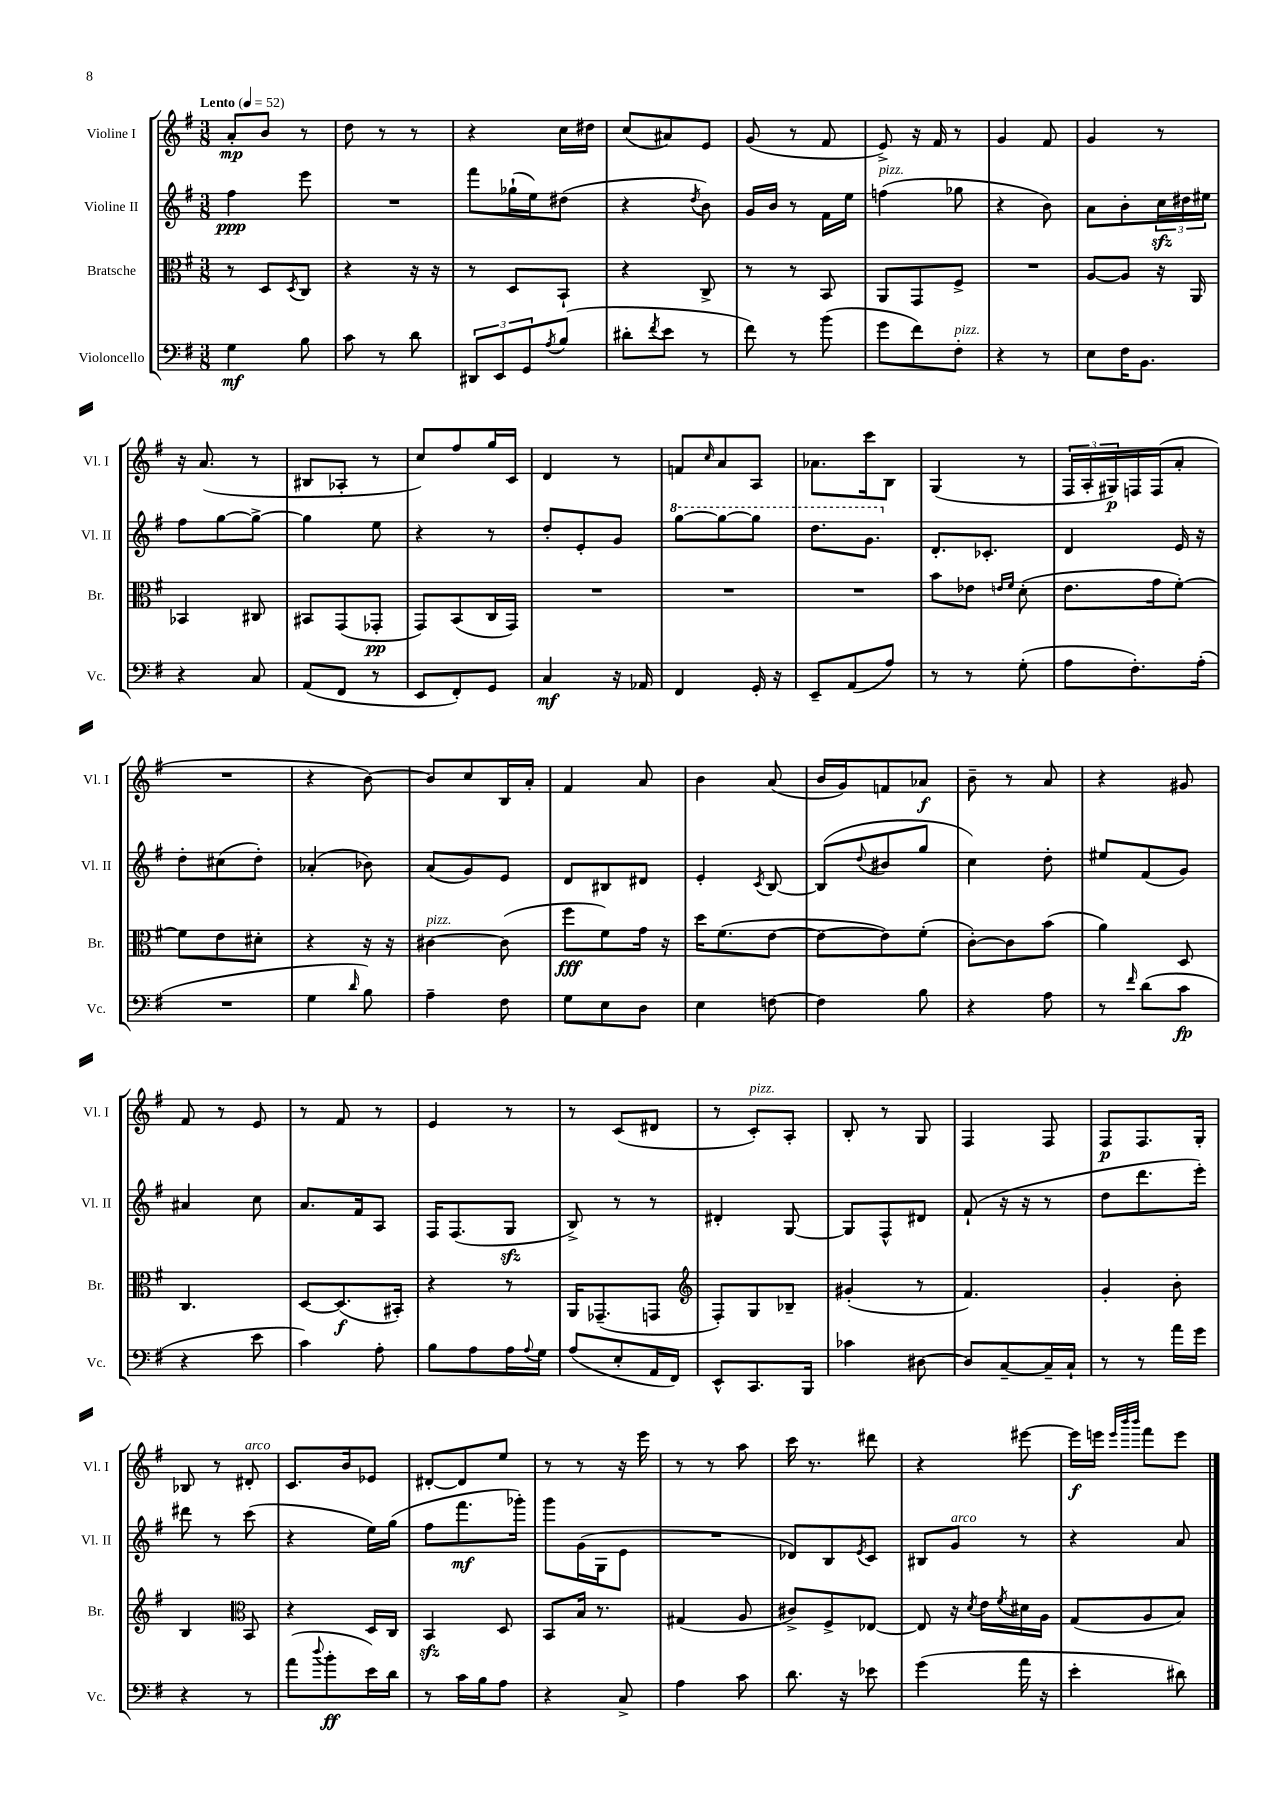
<<
\new StaffGroup <<
\new Staff = "s0" \with { instrumentName = "Violine I" shortInstrumentName = "Vl. I" } {
    \clef treble \key g \major \numericTimeSignature \time 3/8 \tempo "Lento" 4 = 52
    a'8-.\mp b'8 r8 |
    d''8 r8 r8 |
    r4 c''16 dis''16 |
    c''8( ais'8) e'8 |
    g'8( r8 fis'8 |
    e'8->) r16 fis'16 r8 |
    g'4 fis'8 |
    g'4 r8 |
    r16 a'8.( r8 |
    bis8 aes8-. r8 |
    c''8) fis''8 g''16 c'16 |
    d'4 r8 |
    f'8 \grace { c''16 } a'8 a8 |
    aes'8. c'''16 b8 |
    g4( r8 |
    \tuplet 3/2 { fis16 a16-. gis16\p) } f16 f16( a'8-. |
    R4. |
    r4 b'8~) |
    b'8 c''8 b16 a'16-. |
    fis'4 a'8 |
    b'4 a'8( |
    b'16 g'16) f'8 aes'8\f |
    b'8-- r8 a'8 |
    r4 gis'8 |
    fis'8 r8 e'8 |
    r8 fis'8 r8 |
    e'4 r8 |
    r8 c'8( dis'8 |
    r8 c'8-.^\markup { \italic "pizz." }) a8-. |
    b8-. r8 g8 |
    fis4 fis8 |
    fis8\p fis8. g16-. |
    bes8 r8 dis'8-.^\markup { \italic "arco" } |
    c'8. b'16 ees'8 |
    dis'8~-. dis'8 e''8 |
    r8 r8 r16 e'''16 |
    r8 r8 a''8 |
    c'''16 r8. dis'''8 |
    r4 eis'''8~ |
    eis'''16\f e'''16 \grace { e'''32 b'''32 b'''32 } fis'''8 e'''8 \bar "|." |
}
\new Staff = "s1" \with { instrumentName = "Violine II" shortInstrumentName = "Vl. II" } {
    \clef treble \key g \major \numericTimeSignature \time 3/8
    fis''4\ppp e'''8 |
    R4. |
    fis'''8 ges''16-!( e''16) dis''8( |
    r4 \acciaccatura { d''8 } b'8) |
    g'16 b'16 r8 fis'16 e''16 |
    f''4^\markup { \italic "pizz." }( ges''8 |
    r4 b'8) |
    a'8 b'8-. \tuplet 3/2 { c''16\sfz dis''16 eis''16 } |
    fis''8 g''8~ g''8~-> |
    g''4 e''8 |
    r4 r8 |
    d''8-. e'8-. g'8 |
    \ottava #1 g'''8~ g'''8~ g'''8 |
    d'''8. g''8. \ottava #0 |
    d'8.-. ces'8.-. |
    d'4 e'16 r16 |
    d''8-. cis''8( d''8-.) |
    aes'4-.( bes'8) |
    a'8( g'8) e'8 |
    d'8 bis8 dis'8 |
    e'4-. \acciaccatura { c'8 } b8~ |
    b8( \appoggiatura { d''8 } bis'8 g''8 |
    c''4) d''8-. |
    eis''8 fis'8( g'8) |
    ais'4 c''8 |
    a'8. fis'16 a8 |
    fis16 fis8.( g8\sfz |
    b8->) r8 r8 |
    dis'4-. g8~ |
    g8 fis8-^ dis'8 |
    fis'8-!( r16 r16 r8 |
    d''8 d'''8. e'''16-.) |
    dis'''8 r8 c'''8( |
    r4 e''16) g''16( |
    fis''8 fis'''8.\mf ges'''16-.) |
    g'''8 g'16( g16 e'8 |
    R4. |
    des'8) b8 \acciaccatura { e'8 } c'8 |
    bis8 g'8^\markup { \italic "arco" } r8 |
    r4 a'8 \bar "|." |
}
\new Staff = "s2" \with { instrumentName = "Bratsche" shortInstrumentName = "Br." } {
    \clef alto \key g \major \numericTimeSignature \time 3/8
    r8 d8 \acciaccatura { d8 } c8 |
    r4 r16 r16 |
    r8 d8 b,8-! |
    r4 c8-> |
    r8 r8 b,8 |
    a,8 g,8 fis8-> |
    R4. |
    a8~ a8 r16 a,16 |
    bes,4 cis8 |
    bis,8 g,8( ges,8-.\pp |
    g,8) b,8( c16 g,16) |
    R4. |
    R4. |
    R4. |
    b'8 ees'8 \grace { e'16 fis'16 } d'8-.( |
    e'8. g'16 fis'8~-.) |
    fis'8 e'8 dis'8-. |
    r4 r16 r16 |
    cis'4~^\markup { \italic "pizz." } cis'8( |
    fis''8\fff fis'8) g'16 r16 |
    d''16 fis'8.( e'8~ |
    e'8~ e'8) fis'8-.( |
    c'8~-.) c'8 b'8( |
    a'4) d8 |
    c4. |
    d8~ d8.\f( bis,16-.) |
    r4 r8 |
    a,16 ges,8.--( g,8 |
    \clef treble fis8-.) g8 bes8-- |
    gis'4-.( r8 |
    fis'4.) |
    g'4-. b'8-. |
    b4 \clef alto b,8 |
    r4 d16 c16 |
    b,4\sfz d8 |
    b,8 b16 r8. |
    gis4( a8 |
    cis'8->) fis8-> ees8~ |
    ees8 r16 \acciaccatura { d'8 } e'16 \acciaccatura { fis'8 } dis'16 a16 |
    g8( a8 b8) \bar "|." |
}
\new Staff = "s3" \with { instrumentName = "Violoncello" shortInstrumentName = "Vc." } {
    \clef bass \key g \major \numericTimeSignature \time 3/8
    g4\mf b8 |
    c'8 r8 d'8 |
    \tuplet 3/2 { dis,8 e,8 g,8 } \acciaccatura { a8 } b8( |
    dis'8-. \acciaccatura { fis'8 } e'8 r8 |
    fis'8) r8 b'8( |
    g'8 fis'8) fis8-.^\markup { \italic "pizz." } |
    r4 r8 |
    e8 fis16 b,8. |
    r4 c8 |
    a,8( fis,8 r8 |
    e,8 fis,8-.) g,8 |
    c4\mf r16 aes,16 |
    fis,4 g,16-. r16 |
    e,8-- a,8( a8) |
    r8 r8 g8-.( |
    a8 fis8.-.) a16-.( |
    R4. |
    g4 \grace { d'16 } b8) |
    a4-- fis8 |
    g8 e8 d8 |
    e4 f8~ |
    f4 b8 |
    r4 a8 |
    r8 \grace { fis'16 } d'8( c'8\fp |
    r4 e'8 |
    c'4) a8-. |
    b8 a8 a16 \appoggiatura { a8 } g16 |
    a8( e8-. a,16 fis,16) |
    e,8-^ c,8. b,,16 |
    ces'4 dis8~ |
    dis8 c8~-- c16-- c16-! |
    r8 r8 a'16 g'16 |
    r4 r8 |
    a'8( \appoggiatura { d''8 } b'8-.\ff e'16) d'16 |
    r8 c'16 b16 a8 |
    r4 c8-> |
    a4 c'8 |
    d'8. r16 ees'8 |
    g'4( a'16 r16 |
    e'4-. dis'8) \bar "|." |
}
>>
>>
\layout { \context { \Score \remove "Bar_number_engraver" } }
